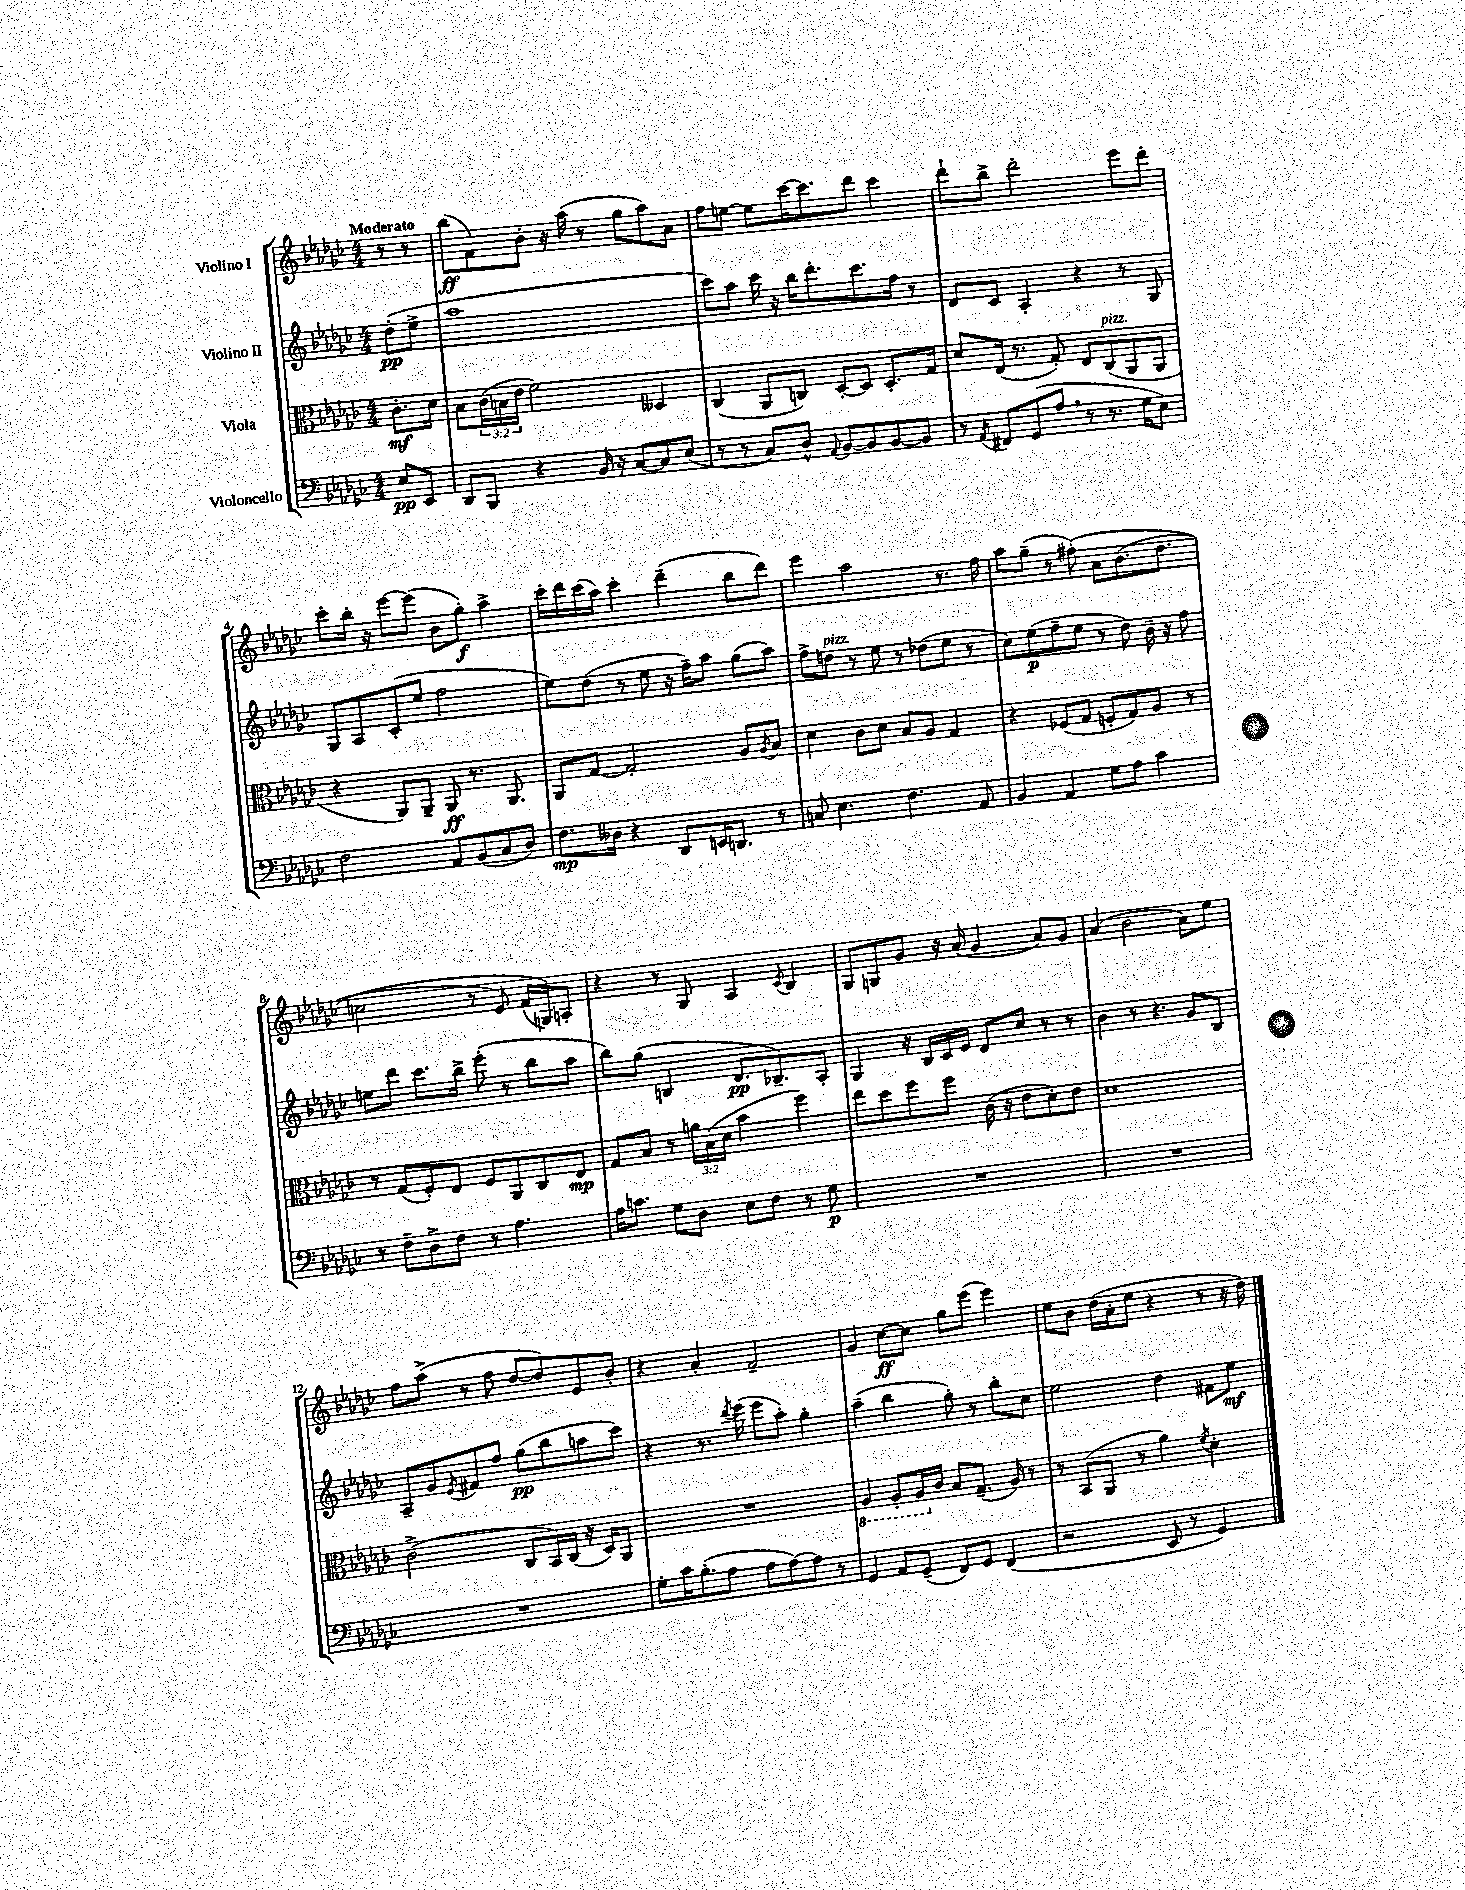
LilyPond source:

<<
\new StaffGroup <<
\new Staff = "s0" \with { instrumentName = "Violino I" } {
    \clef treble \key ges \major \numericTimeSignature \time 4/4 \partial 4 \tempo "Moderato"
    r8 r8 |
    bes''8\ff( f'8) bes'8-. r16 aes''16( r8 ges''8 aes''8) aes'8 |
    f''8 e''8~ e''8 ces'''16~ ces'''8. des'''8 ces'''4 |
    des'''8-! bes''8-> des'''2-. ees'''8 des'''8-. |
    ces'''8-. bes''16-. r16 ees'''8~ ees'''8( bes'8 ges''8-.\f) aes''4-> |
    ces'''16-. des'''16 ces'''16( aes''16) ces'''4-. des'''4--( bes''8 des'''8) |
    ees'''4 aes''2 r8. f''16 |
    aes''8 ges''8--( r8 fis''8-.)\( aes'8 bes'8.( des''8. |
    c''2 r8 ees'8) f'16( g16)\) a8-. |
    r4 r8 ges8 aes4 \acciaccatura { ces'8 } bes4 |
    ges8 g8 ges'8 r16 aes'16( ges'4 aes'8) ges'8 |
    aes'4( bes'2 aes'8) ees''8 |
    f''8 aes''8->( r8 f''8 des''8~ des''8) ees'8 bes'8-. |
    r4 aes'4-. f'2-- |
    ges'4 ces''8~\ff ces''8 ges''8 ees'''8( ees'''4) |
    ees''8 bes'8 des''16( aes'16-. ees''8 r4 r8 r16 des''16) \bar "|." |
}
\new Staff = "s1" \with { instrumentName = "Violino II" } {
    \clef treble \key ges \major \numericTimeSignature \time 4/4 \partial 4
    des''8-.\pp( ees''8-> |
    aes''1 |
    ces'''8) aes''8 ces'''16 r16 bes''16 des'''8.-. ces'''8. f''16 r8 |
    des'8 ces'8 aes4-. r4 r8 ges8 |
    ges8 aes8 ces'8-.( ees''8 f''2 |
    ees''8) des''8( r8 ees''8 r16 f''16--) aes''8 ges''8( aes''8) |
    f''8-> d''8^\markup { \italic "pizz." } r8 ees''8 r8 des''8( ees''8 r8 |
    ces''8) ees''8\p( f''8-- ees''8 r8 des''8) bes'16-- r16 f''8 |
    e''8 des'''8 ces'''8. bes''16-> ees'''8-.( r8 bes''8 aes''8 |
    bes''8) ges''8( b4 des'8.\pp bes8.--) aes8-. |
    ges4 r16 bes16 ces'16 ees'16 des'8 ces''8 r8 r8 |
    bes'4 r8 r4. ges'8 bes8 |
    aes8-- ges'8 \acciaccatura { ees'8 } fis'8 f''8 ges''8\pp( bes''8 a''8 ces'''8) |
    r4 r8. \acciaccatura { des'''8 } ees'''16( ees'''8 aes''8-.) ges''4-. |
    aes''4--( bes''4 ges''8-.) r8 bes''8-. ces''8 |
    ees''2 des''4 fis'8 ees''8\mf \bar "|." |
}
\new Staff = "s2" \with { instrumentName = "Viola" } {
    \clef alto \key ges \major \numericTimeSignature \time 4/4 \override Staff.TupletNumber.text = #tuplet-number::calc-fraction-text \partial 4
    ces'8.-.\mf des'16 |
    bes8 \tuplet 3/2 { ces'16( b16 ees'16 } f'2) deses4 |
    ces4( aes,8 c8) des8~-. des8 des8.-. ges16 |
    des'8 ees16( r8. ges8-.) ees8 ces8^\markup { \italic "pizz." }( aes,8 aes,8 |
    r4 aes,8) aes,8-- aes,8\ff r8. aes,8. |
    aes,8 ges8~ ges2-. aes8 \acciaccatura { aes8 } bes8 |
    des'4 ces'8 des'8 bes8 aes8 ges4 |
    r4 fes8( ges8 f8-. ges8) aes8 r8 |
    r8 ges8( f8-.) ees8 f8 aes,8 ces8 ees8\mp |
    ges8 bes8 r8 \tuplet 3/2 { a'16 bes16( des'16 } bes'4 f''4) |
    ees''8 des''8 f''8 f''8 ces'16( r16 ees'8 des'8-.) ees'8 |
    des'1 |
    ces'2->( ces8 bes,16) ces16( r16 des16) aes,8 |
    R1 |
    \ottava #-1 aes,4 aes,8-. aes,16 \ottava #0 ces'16 bes8 ges8.--( aes16) r8 |
    r8 bes,8( aes,8 r8 aes'4) \acciaccatura { f'8 } des'4-. \bar "|." |
}
\new Staff = "s3" \with { instrumentName = "Violoncello" } {
    \clef bass \key ges \major \numericTimeSignature \time 4/4 \partial 4
    ees8\pp ees,8 |
    des,8 bes,,8 r4 bes,16 r16 ces8~ ces8 ees8( |
    r8 r8 ces8) des8-^ \appoggiatura { aes,8 } bes,8~ bes,8 bes,8~ bes,8 |
    r8 \acciaccatura { aes,8 } fis,8 ges,8( aes8 \breathe r8 r8. ges16 ees8) |
    f2 aes,8 bes,8( ces8 des8) |
    f8.\mp deses16 r4 des,8 e,16 d,8. r8 |
    c8 ees4. f4. aes,8 |
    bes,4 aes,4 ges8 aes8 ces'4 |
    r8 f8-- des8-> f8 r8 aes4. |
    aes16 c'8. ges8 des8 ees8 f8 r8 ges8\p |
    R1 |
    R1 |
    R1 |
    ges8-. ces'16 bes8.-.( aes8 aes8 aes8~) aes8 r8 |
    ges,4 aes,8 ges,8--( f,8) ges,8 f,4( |
    r2 ees,8 r8 ges,4) \bar "|." |
}
>>
>>
